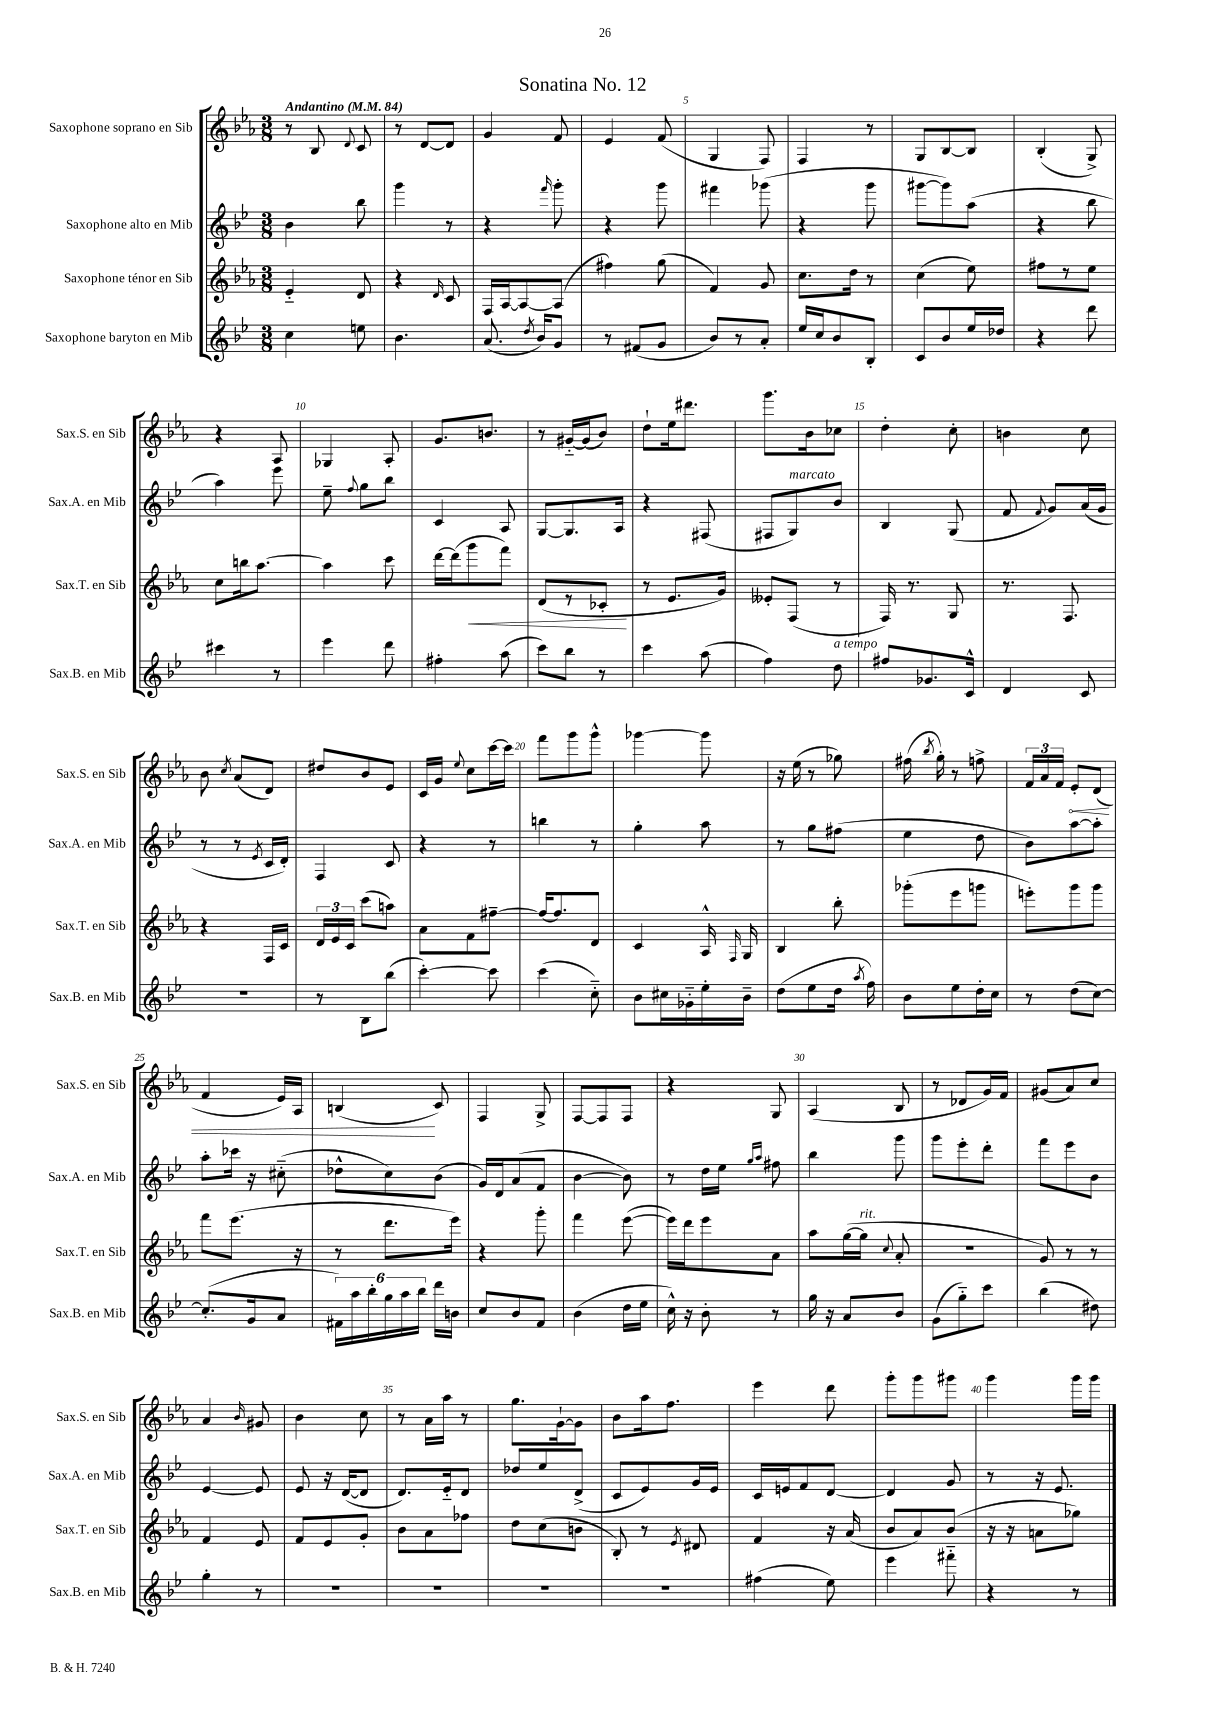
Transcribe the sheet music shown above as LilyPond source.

\header { title = "Sonatina No. 12" }
<<
\new StaffGroup <<
\new Staff = "s0" \with { instrumentName = "Saxophone soprano en Sib" shortInstrumentName = "Sax.S. en Sib" } {
    \clef treble \key ees \major \numericTimeSignature \time 3/8 \tempo "Andantino" 4 = 84
    \autoBeamOff r8 bes8 \appoggiatura { d'8 } c'8 |
    r8 d'8[~ d'8] |
    g'4 f'8 |
    ees'4 f'8( |
    g4 f8) |
    f4 r8 |
    g8[ bes8~ bes8] |
    bes4-.( g8->) |
    r4 aes8 |
    ges4 aes8-. |
    g'8.[ b'8.] |
    r8 gis'16[~-_ gis'16( bes'8]) |
    d''8[-! ees''16 dis'''8.] |
    g'''8.[ bes'16 ces''8] |
    d''4-. c''8-. |
    b'4 c''8 |
    bes'8 \acciaccatura { c''8 } aes'8[( d'8]) |
    dis''8[ bes'8 ees'8] |
    c'16[ g'16] \appoggiatura { ees''8 } c''8[ c'''16~ c'''16] |
    f'''8[ g'''8 g'''8]-^ |
    ges'''4~ ges'''8 |
    r16 ees''16( r8 ges''8) |
    fis''16( \acciaccatura { bes''8 } g''16-.) r8 f''8-> |
    \tuplet 3/2 { f'16[ aes'16 f'16] } \once \override Hairpin.circled-tip = ##t ees'8[-.\< d'8]( |
    f'4 ees'16[) aes16] |
    b4\!( c'8) |
    f4 g8-> |
    f8[~ f8 f8] |
    r4 g8 |
    aes4( bes8 |
    r8 des'8[ g'16) f'16] |
    gis'8[( aes'8) c''8] |
    aes'4 \grace { bes'16 } gis'8 |
    bes'4 c''8 |
    r8 aes'16[ aes''16] r8 |
    g''8.[ g'16~-! g'8] |
    bes'8[ aes''16 f''8.] |
    ees'''4 d'''8 |
    g'''8[-. g'''8 gis'''8] |
    g'''4 g'''16[ g'''16] \bar "|." |
}
\new Staff = "s1" \with { instrumentName = "Saxophone alto en Mib" shortInstrumentName = "Sax.A. en Mib" } {
    \clef treble \key bes \major \numericTimeSignature \time 3/8
    \autoBeamOff bes'4 bes''8 |
    g'''4 r8 |
    r4 \grace { f'''16 } g'''8-. |
    r4 g'''8 |
    fis'''4 ges'''8( |
    r4 g'''8 |
    gis'''8[~ gis'''8) a''8]( |
    r4 bes''8 |
    a''4) ees'''8 |
    ees''8-- \appoggiatura { f''8 } g''8[ bes''8] |
    c'4 a8 |
    g8[~ g8. a16] |
    r4 fis8( |
    fis8[ g8^\markup { \italic "marcato" }) bes'8] |
    bes4 g8( |
    f'8 \appoggiatura { f'8 } g'8[) a'16( g'16] |
    r8 r8 \acciaccatura { ees'8 } c'16[ d'16]-.) |
    f4 c'8 |
    r4 r8 |
    b''4 r8 |
    g''4-. a''8 |
    r8 g''8[ fis''8]( |
    ees''4 d''8 |
    bes'8[) a''8~ a''8]-. |
    a''8[-. ces'''16] r16 cis''8-_( |
    des''8[-^ c''8) bes'8]( |
    g'16[) d'16 a'8( f'8] |
    bes'4~ bes'8) |
    r8 d''16[ ees''16] \grace { g''16[ a''16] } fis''8 |
    bes''4 g'''8 |
    g'''8[ ees'''8-. d'''8]-. |
    f'''8[ ees'''8 bes'8] |
    ees'4~ ees'8 |
    ees'8 r16 d'16[~( d'8] |
    d'8.[) ees'16-_ d'8] |
    des''8[ ees''8 d'8]->( |
    c'8[ ees'8) g'16 ees'16] |
    c'16[ e'16 f'8 d'8]~ |
    d'4 g'8 |
    r8 r16 ees'8. \bar "|." |
}
\new Staff = "s2" \with { instrumentName = "Saxophone ténor en Sib" shortInstrumentName = "Sax.T. en Sib" } {
    \clef treble \key ees \major \numericTimeSignature \time 3/8
    \autoBeamOff ees'4-_ d'8 |
    r4 \grace { d'16 } c'8 |
    f16[ aes16~ aes8~ aes8]( |
    fis''4) g''8( |
    f'4) g'8 |
    c''8.[ d''16] r8 |
    c''4( ees''8) |
    fis''8[ r8 ees''8] |
    c''8[ b''16 aes''8.]~ |
    aes''4 c'''8 |
    d'''16[~ d'''16( g'''8\< f'''8]) |
    d'8[( r8 ces'8]-.\! |
    r8 ees'8.[ g'16]) |
    eeses'8[-. f8]( r8 |
    f16) r8. g8 |
    r8. f8. |
    r4 f16[ c'16] |
    \tuplet 3/2 { d'16[ ees'16 c'16] } c'''8[( a''8]) |
    aes'8[ f'8 fis''8]~-- |
    fis''16[~ fis''8. d'8] |
    c'4 aes16-^ \grace { f16 } g16 |
    bes4 bes''8-. |
    ges'''8[-.( ees'''8 g'''8] |
    e'''8[-.) g'''8 g'''8] |
    f'''8[ ees'''8.]( r16 |
    r8 d'''8.[ ees'''16]) |
    r4 g'''8-. |
    f'''4 ees'''8~( |
    ees'''16[) d'''16 ees'''8 aes'8] |
    aes''8[ g''16~( g''16]^\markup { \italic "rit." } \appoggiatura { c''8 } aes'8-. |
    R4. |
    g'8) r8 r8 |
    f'4 ees'8 |
    f'8[ ees'8 g'8]-. |
    bes'8[ aes'8 fes''8] |
    d''8[ c''8( b'8] |
    bes8-.) r8 \acciaccatura { ees'8 } dis'8 |
    f'4 r16 aes'16( |
    bes'8[ aes'8) bes'8]( |
    r16 r16 a'8[ ges''8]) \bar "|." |
}
\new Staff = "s3" \with { instrumentName = "Saxophone baryton en Mib" shortInstrumentName = "Sax.B. en Mib" } {
    \clef treble \key bes \major \numericTimeSignature \time 3/8
    \autoBeamOff c''4 e''8 |
    bes'4. |
    a'8.( \acciaccatura { d''8 } bes'16[) g'8] |
    r8 fis'8[( g'8] |
    bes'8[) r8 a'8]-. |
    ees''16[ c''16 bes'8 bes8]-. |
    c'8[ bes'8 ees''16 des''16] |
    r4 d'''8 |
    cis'''4 r8 |
    ees'''4 d'''8 |
    fis''4-. a''8( |
    c'''8[) bes''8] r8 |
    c'''4 a''8( |
    f''4) d''8^\markup { \italic "a tempo" } |
    fis''8[ ges'8. c'16]-^ |
    d'4 c'8 |
    R4. |
    r8 bes8[ bes''8]( |
    c'''4~-.) c'''8 |
    c'''4( c''8-_) |
    bes'8[ cis''16 ges'16-_ ees''16-. bes'16]-- |
    d''8[( ees''8 d''16] \acciaccatura { a''8 } f''16) |
    bes'8[ ees''8 d''16-. c''16] |
    r8 d''8[( c''8]~) |
    c''8.[-.( g'16 a'8] |
    \tuplet 6/4 { fis'16[) a''16 bes''16-. g''16 a''16 bes''16] } d'''16[ b'16] |
    c''8[ bes'8 f'8] |
    bes'4( d''16[ ees''16] |
    c''16-^) r16 bes'8-. r8 |
    g''16 r16 a'8[ bes'8] |
    g'8[( g''8-_) c'''8] |
    bes''4( dis''8) |
    g''4-. r8 |
    R4. |
    R4. |
    R4. |
    R4. |
    fis''4( ees''8) |
    ees'''4 fis'''8-_ |
    r4 r8 \bar "|." |
}
>>
>>
\layout { \context { \Score \override BarNumber.break-visibility = ##(#f #t #t) barNumberVisibility = #(every-nth-bar-number-visible 5) } }
